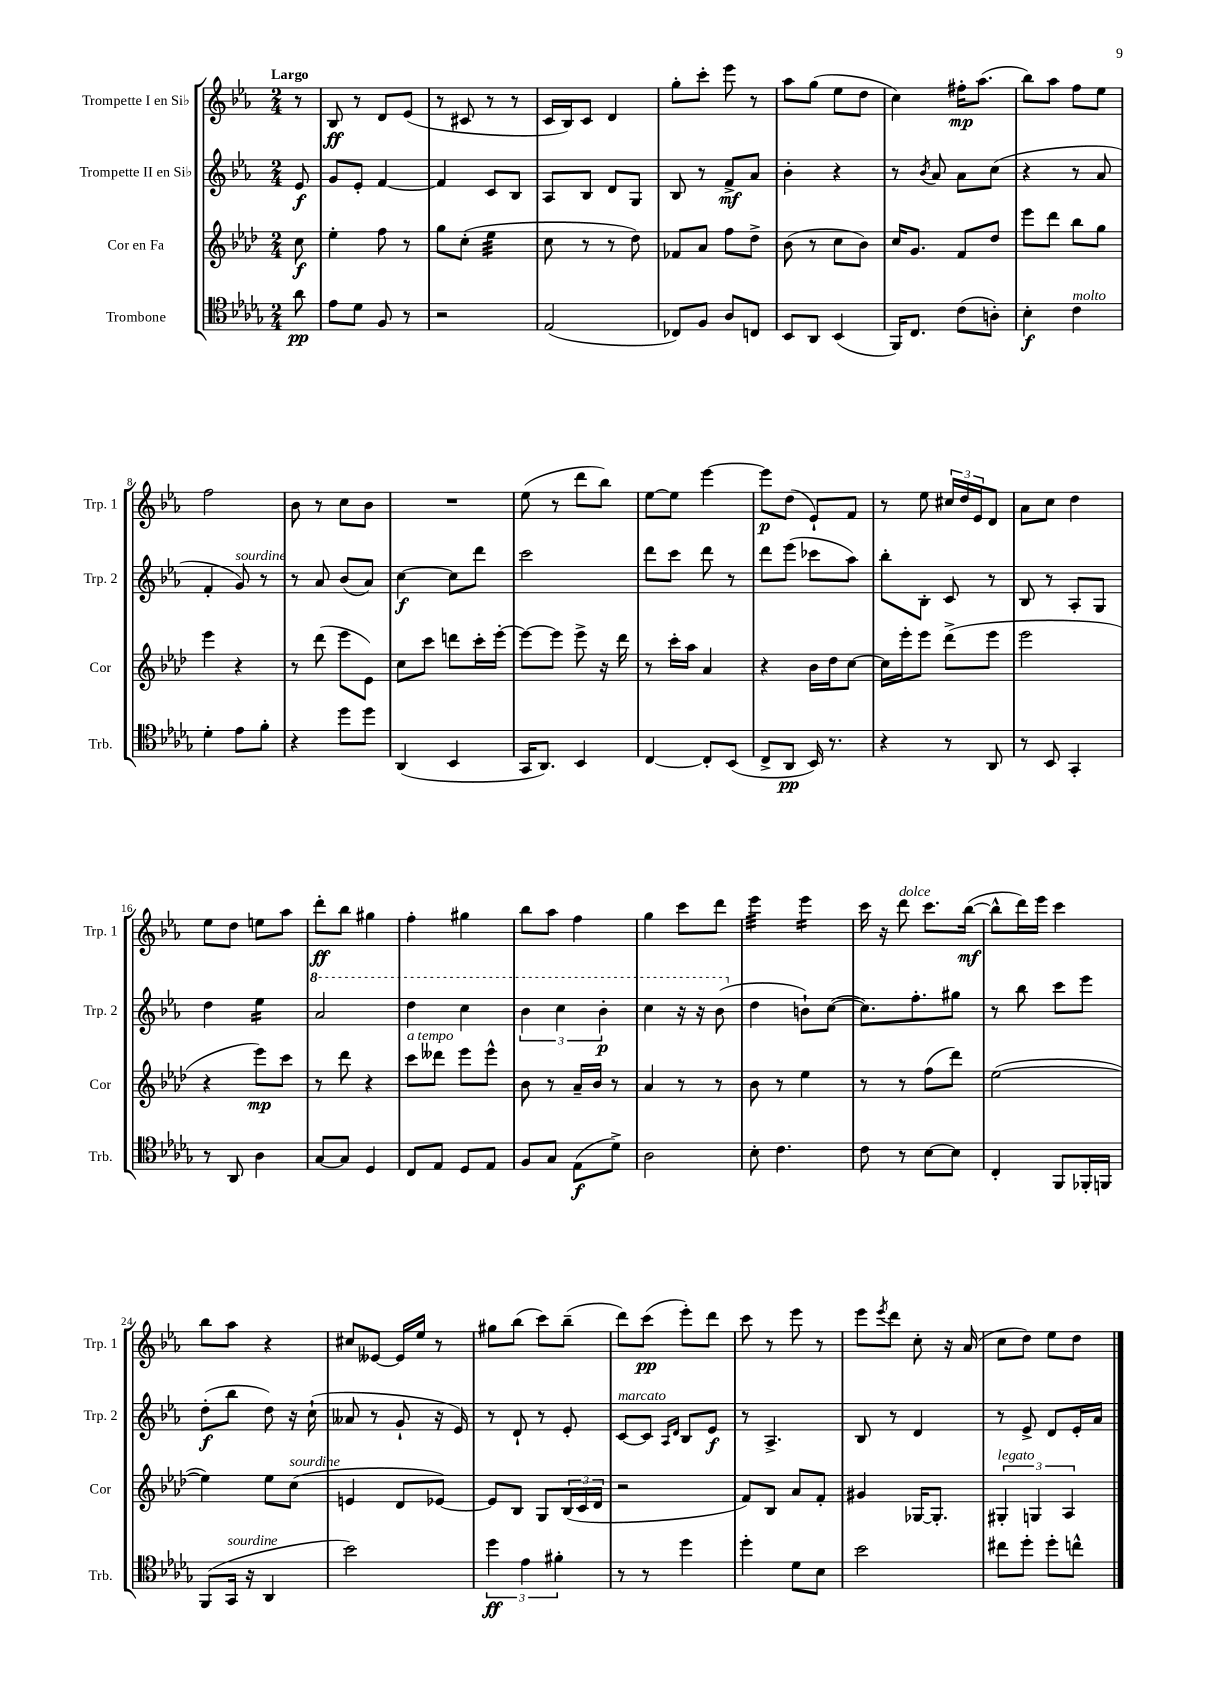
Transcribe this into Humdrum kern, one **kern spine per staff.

**kern	**kern	**kern	**kern
*staff4	*staff3	*staff2	*staff1
*clefC4	*clefG2	*clefG2	*clefG2
*k[b-e-a-d-g-]	*k[b-e-a-d-]	*k[b-e-a-]	*k[b-e-a-]
*M2/4	*M2/4	*M2/4	*M2/4
8a-	8cc	8e-	8r
=	=	=	=
8e-	4ee-'	8g	8B-
8d-	.	8e-'	8r
8F	8ff	[4f	8d
8r	8r	.	(8e-
=	=	=	=
2r	8gg	4f]	8r
.	(8cc'	.	8c#
.	4ee-	8c	8r
.	.	8B-	8r
=	=	=	=
(2E-	8cc	8A-	16c
.	.	.	16B-)
.	8r	8B-	8c
.	8r	8d	4d
.	8dd-)	8G	.
=	=	=	=
8C-)	8f-	8B-	8gg'
8F	8a-	8r	8ccc'
8A-	8ff	8f^	8eee-
8C	8dd-^	8a-	8r
=	=	=	=
8BB-	(8b-	4b-'	8aa-
8AA-	8r	.	(8gg
(4BB-	8cc	4r	8ee-
.	8b-)	.	8dd
=	=	=	=
16FF)	16cc	8r	4cc)
8.C	8.g	.	.
.	.	8qb-	.
.	.	8a-	.
(8c	8f	8a-	16ff#'
.	.	.	(8.aa-
8A')	8dd-	(8cc	.
=	=	=	=
4B-'	8eee-	4r	8bb-)
.	8ddd-	.	8aa-
4c	8bb-	8r	8ff
.	8gg	8a-	8ee-
=	=	=	=
4d-'	4eee-	4f'	2ff
8e-	4r	8g)	.
8f'	.	8r	.
=	=	=	=
4r	8r	8r	8b-
.	(8ddd-	8a-	8r
8dd-	8eee-	(8b-	8cc
8dd-	8e-)	8a-)	8b-
=	=	=	=
(4AA-	8cc	[4cc	2r
.	8ccc	.	.
4BB-	8ddd	8cc]	.
.	16ccc'	8ddd	.
.	[16eee-'	.	.
=	=	=	=
16GG-	8eee-_	2ccc	(8ee-
8.AA-)	.	.	.
.	8eee-]	.	8r
4BB-	8eee-^	.	8ddd
.	16r	.	8bb-)
.	16ddd-	.	.
=	=	=	=
[4C	8r	8ddd	[8ee-
.	16ccc'	8ccc	8ee-]
.	16aa-	.	.
8C']	4a-	8ddd	[4eee-
(8BB-	.	8r	.
=	=	=	=
8C^	4r	8ddd	8eee-]
8AA-	.	(8eee-	(8dd
16BB-)	16b-	8ccc-	8e-`)
8.r	16dd-	.	.
.	[8cc	8aa-)	8f
=	=	=	=
4r	16cc]	8bb-'	8r
.	16eee-'	.	.
.	8eee-	8B-'	8ee-
8r	(8ddd-^	8c	24cc#
.	.	.	24dd
.	.	.	24e-
8AA-	8eee-	8r	8d
=	=	=	=
8r	2eee-	8B-	8a-
8BB-	.	8r	8cc
4GG-'	.	8A-'	4dd
.	.	8G	.
=	=	=	=
8r	4r	4dd	8ee-
8AA-	.	.	8dd
4A-	8eee-)	4ee-	8ee
.	8ccc	.	8aa-
=	=	=	=
[8G-	8r	2aa-	8ddd'
8G-]	8ddd-	.	8bb-
4D-	4r	.	4gg#
=	=	=	=
8C	8ccc	4ddd	4ff'
8E-	8ddd--	.	.
8D-	8eee-	4ccc	4gg#
8E-	8eee-^^	.	.
=	=	=	=
8F	8b-	6bb-	8bb-
8G-	8r	.	8aa-
.	.	6ccc	.
(8E-	16a-~	.	4ff
.	16b-	.	.
.	.	6bb-'	.
8d-^)	8r	.	.
=	=	=	=
2A-	4a-	4ccc	4gg
.	8r	16r	8ccc
.	.	16r	.
.	8r	(8bb-	8ddd
=	=	=	=
8B-'	8b-	4dd	4eee-
4.c	8r	.	.
.	4ee-	8b`)	4eee-
.	.	([8cc	.
=	=	=	=
8c	8r	8.cc])	16ccc
.	.	.	16r
8r	8r	.	8ddd
.	.	8.ff'	.
[8B-	(8ff	.	8.ccc
8B-]	8ddd-)	8gg#	.
.	.	.	([16bb-
=	=	=	=
4C'	([2ee-	8r	8bb-^^]
.	.	8bb-	16ddd)
.	.	.	16eee-
8FF	.	8ccc	4ccc
16FF-'	.	8eee-	.
16FF	.	.	.
=	=	=	=
(8FF	4ee-])	(8dd'	8bb-
16GG-	.	8bb-	8aa-
16r	.	.	.
4AA-	8ee-	8dd)	4r
.	(8cc	16r	.
.	.	(16cc`	.
=	=	=	=
2b-)	4e	8a--	8cc#
.	.	8r	[8e--
.	8d-	8g`	16e--]
.	.	.	16ee-
.	[8e-)	16r	8r
.	.	16e-)	.
=	=	=	=
6dd-	8e-]	8r	8gg#
.	8B-	8d`	(8bb-
6e-	.	.	.
.	8G	8r	8ccc)
6f#'	.	.	.
.	(24B-	8e-'	(8bb-~
.	24c	.	.
.	24d-	.	.
=	=	=	=
8r	2r	[8c	8ddd)
8r	.	8c]	(8ccc
.	.	16qqA-	.
.	.	16qqd	.
4dd-	.	8B-	8eee-')
.	.	8e-	8ddd
=	=	=	=
4dd-'	8f)	8r	8ccc
.	8B-	4.A-^	8r
8d-	8a-	.	8eee-
8B-	8f'	.	8r
=	=	=	=
2b-	4g#	8B-	8eee-
.	.	.	8qeee-
.	.	8r	8ddd
.	[16G-	4d	8cc'
.	8.G-']	.	.
.	.	.	16r
.	.	.	(16a-
=	=	=	=
8cc#	6G#'	8r	8cc
8dd-'	.	8e-^	8dd)
.	6G	.	.
8dd-'	.	8d	8ee-
.	6A-	.	.
8cc^^	.	16e-'	8dd
.	.	16a-	.
==	==	==	==
*-	*-	*-	*-
